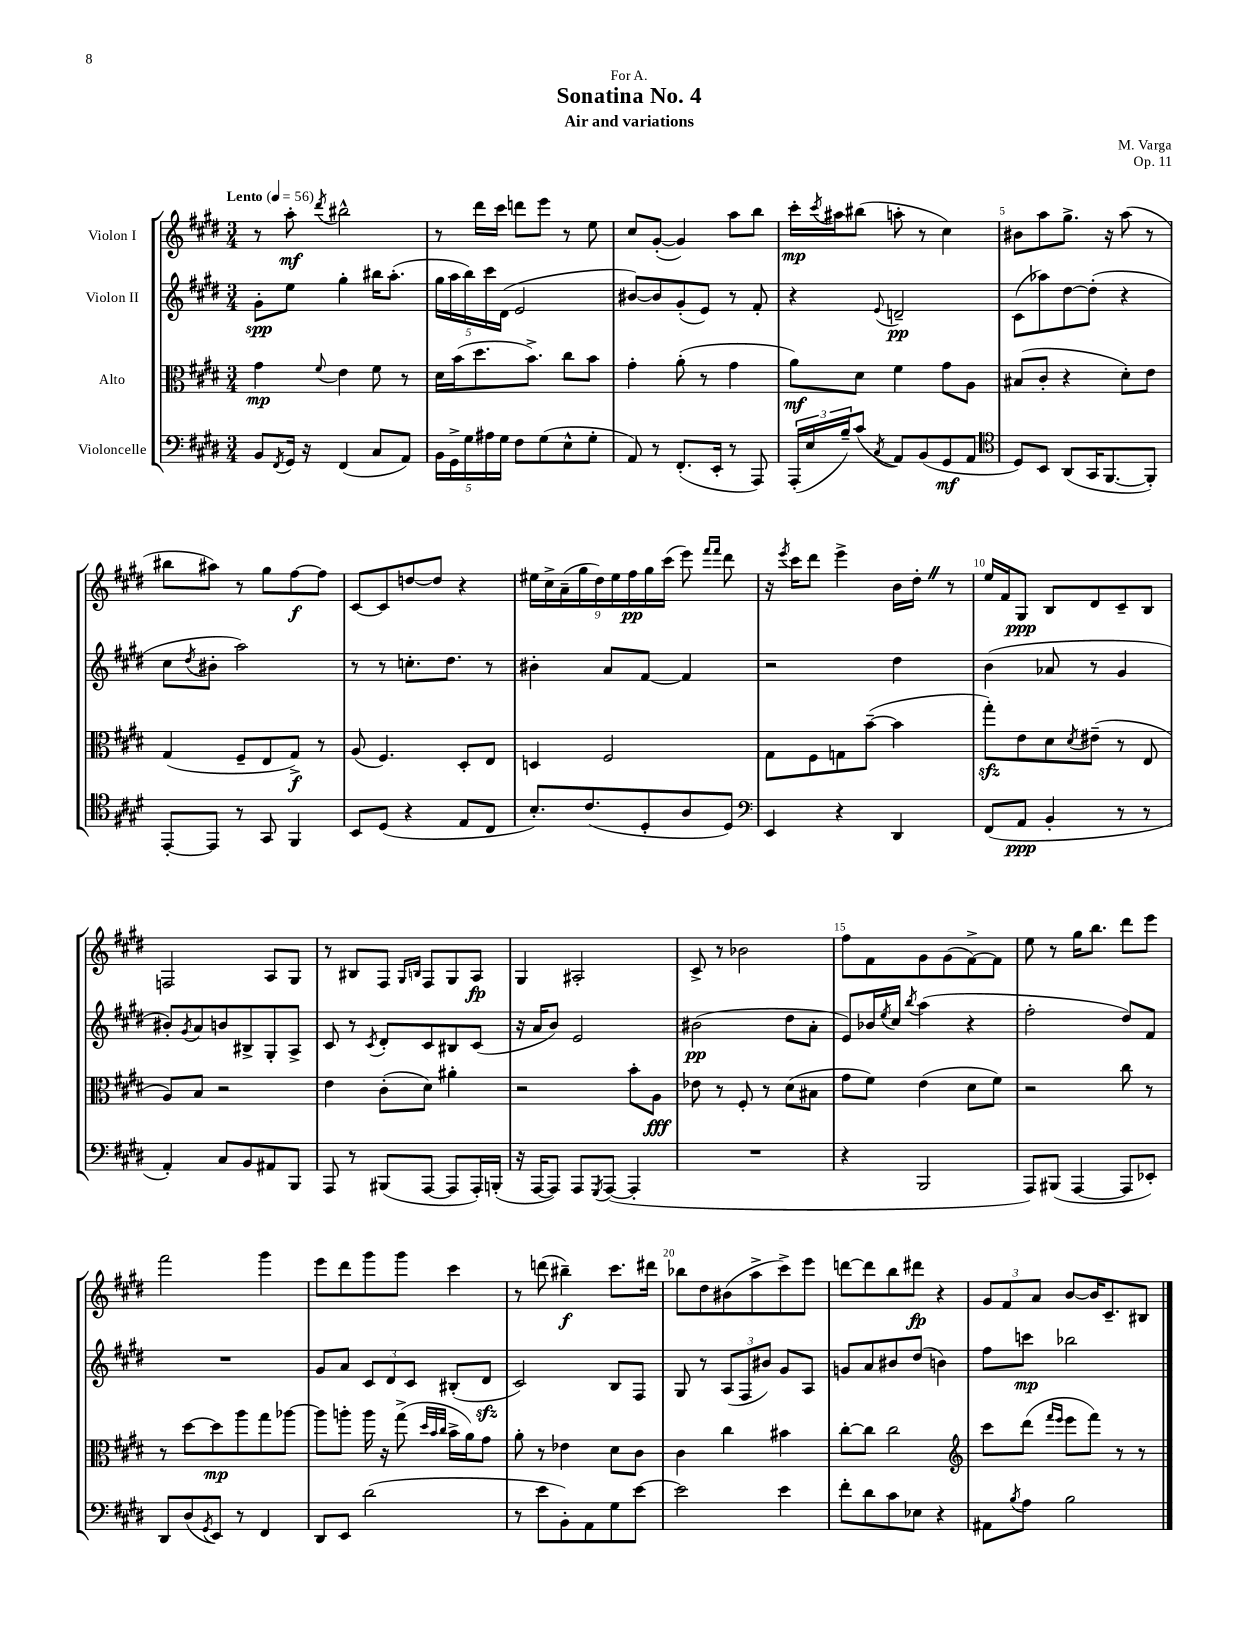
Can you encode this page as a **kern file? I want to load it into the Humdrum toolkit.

**kern	**kern	**kern	**kern
*staff4	*staff3	*staff2	*staff1
*clefF4	*clefC3	*clefG2	*clefG2
*k[f#c#g#d#]	*k[f#c#g#d#]	*k[f#c#g#d#]	*k[f#c#g#d#]
*M3/4	*M3/4	*M3/4	*M3/4
*MM56	*MM56	*MM56	*MM56
8BB/L	4g#\	8g#'\L	8r
8qFF#/	.	.	.
16GG#/Jk	.	8ee\J	8aa'\
16r	.	.	.
.	8qqf#/	.	8qddd#/
(4FF#/	4e\	4gg#'\	2bb#^^\
8C#/L	8f#\	16bb#\LK	.
.	.	(8.aa'\J	.
8AA/J)	8r	.	.
=	=	=	=
20BB\LL	16d#\LL	20gg#\LL	8r
20GG#^\	.	20aa\	.
.	(16b\J	.	.
20G#\	.	20bb\)	.
.	8.dd#\	.	16ddd#\LL
20A#\	.	20ccc#\	.
.	.	.	16ccc#\JJ
20G#\JJ	.	(20d#\JJ	.
8F#\L	.	2e/	8ddd\L
.	8.b^\J)	.	.
(8G#\	.	.	8eee\J
8E^^\	8cc#\L	.	8r
8G#'\J	8b\J	.	8ee\
=	=	=	=
8AA/)	4g#'\	[8b#/L)	8cc#/L
8r	.	8b#/]	([8g#'/J
(8.FF#'/L	(8a'\	(8g#'/	4g#/])
.	8r	8e/J)	.
16EE'/Jk	.	.	.
8r	4g#\	8r	8aa\L
8AAA/)	.	8f#'/	8bb\J
=	=	=	=
(24AAA'/LL	8a\L)	4r	16ccc#'\LL
24E/	.	.	.
.	.	.	8qccc#/
.	.	.	16aa#\J
24B~/J)	.	.	.
(8c#/J	8d#\J	.	(8bb#\J
8qC#/	.	8qqe/	.
8AA/L)	4f#\	2d~/	8aa'\
(8BB/	.	.	8r
8GG#/	8g#\L	.	4cc#\)
8AA/J	8A\J	.	.
=	=	=	=
*clefC4	*	*	*
8D#/L)	(8B#/L	(8c#\L	8b#\L
8BB/J	8c#'/J	8aa-\)	8aa\
(8AA/L	4r	[8dd#\	8.gg#^\J
16GG#/K	.	(8dd#'\]J	.
[8.FF#/	.	.	16r
.	8d#'\L)	4r	(8aa\
8FF#'/]J)	8e\J	.	8r
=	=	=	=
[8EE'/L	(4G#/	8cc#\L	8bb#\L
.	.	8qdd#/	.
8EE/]J	.	8b#'\J	8aa#\J)
8r	8F#~/L	2aa\)	8r
8GG#/	8E/	.	8gg#\L
4FF#/	8G#^/J)	.	[8ff#\
.	8r	.	8ff#\]J
=	=	=	=
8BB/L	(8A/	8r	[8c#/L
(8D#/J	4.F#/)	8r	8c#/]
4r	.	8.cc'\L	[8dd/
.	.	.	8dd/]J
.	.	8.dd#\J	.
8E/L	8D#'/L	.	4r
8C#/J	8E/J	8r	.
=	=	=	=
8.B'/L)	4D/	4b#'\	18ee#\LL
.	.	.	18cc#^\
.	.	.	(18a~\
.	.	.	18gg#\
(8.c#/	.	.	.
.	.	.	18dd#\)
.	2F#/	8a/L	.
.	.	.	18ee#\
.	.	.	18ff#\
8D#'/	.	[8f#/J	.
.	.	.	18gg#\
.	.	.	(18ccc#\JJ
8A/	.	4f#/]	8eee\)
.	.	.	16qqfff#/LL
.	.	.	16qqfff#/JJ
8D#/J)	.	.	8ddd#\
=	=	=	=
*clefF4	*	*	*
4EE/	8G#\L	2r	16r
.	.	.	8qeee/
.	.	.	16ccc#\LK
.	8F#\	.	8ddd#\J
4r	8G\	.	4eee^\
.	([8b~\J	.	.
4DD#/	4b\]	4dd#\	16b\LL
.	.	.	16dd#'\JJ
.	.	.	8r
=	=	=	=
(8FF#/L	8gg#'\L)	(4b\	16ee/LL
.	.	.	16f#/J
8AA/J	8e\	.	8G#/J
4BB'/	8d#\	8a-/	8B/L
.	8qd#/	.	.
.	(8e#~\J	8r	8d#/
8r	8r	4g#/	8c#~/
8r	8E/	.	8B/J
=	=	=	=
4AA'/)	8A/L)	8b#'/L)	2F/
.	.	8qg#/	.
.	8B/J	8a/	.
8C#/L	2r	8b/	.
8BB/	.	8B#^/	.
8AA#/	.	8G#'/	8A/L
8BBB/J	.	8A^/J	8G#/J
=	=	=	=
8AAA/	4e\	8c#/	8r
8r	.	8r	8B#/L
.	.	8qc#/	.
(8BBB#/L	(8c#'\L	8d#'/L	8F#/J
.	.	.	16qqG#/LL
.	.	.	16qqB/JJ
[8AAA/J	8d#\J)	8c#/	8F#/L
8AAA/]L	4a#'\	8B#/	8G#/
16AAA'/L)	.	(8c#/J	8A/J
(16BBB'/JJ	.	.	.
=	=	=	=
16r	2r	16r	4G#/
[16AAA/LK	.	16a/LK	.
8AAA/]J)	.	8b/J)	.
8AAA/L	.	2e/	2A#'/
8qGGG#/	.	.	.
([8AAA/J	.	.	.
4AAA'/]	8b'\L	.	.
.	8A\J	.	.
=	=	=	=
2.r	8e-\	(2b#\	8c#^/
.	8r	.	8r
.	8F#'/	.	2b-\
.	8r	.	.
.	(8d#\L	8dd#\L	.
.	8B#\J	8a'\J	.
=	=	=	=
4r	8g#\L	8e/L)	8ff#\L
.	8f#\J)	16b-/L	8f#\
.	.	8qee/	.
.	.	16cc#/JJ	.
.	.	8qbb/	.
2BBB/	(4e\	(4aa\	8g#\
.	.	.	(8g#\
.	8d#\L	4r	[8f#^\)
.	8f#\J)	.	8f#\]J
=	=	=	=
8AAA/L)	2r	2ff#'\	8ee\
(8BBB#/J	.	.	8r
[4AAA/	.	.	16gg#\LK
.	.	.	8.bb\J
8AAA/]L	8cc#\	8dd#/L)	8ddd#\L
8EE-'/J)	8r	8f#/J	8eee\J
=	=	=	=
8DD#/L	8r	2.r	2fff#\
(8D#/	[8dd#\L	.	.
8qGG#/	.	.	.
8EE/J)	8dd#\]	.	.
8r	8aa\	.	.
4FF#/	8gg#\	.	4ggg#\
.	[8aa-\J	.	.
=	=	=	=
8DD#/L	8aa-\]L	8g#/L	8eee\L
8EE/J	8aa'\J	8a/J	8ddd#\
(2d#\	16aa\	12c#/L	8ggg#\
.	16r	.	.
.	.	12d#/	.
.	(8gg#^\	.	8ggg#\J
.	.	12c#/J	.
.	32qqdd#/LLL	.	.
.	32qqb/	.	.
.	32qqcc#/JJJ	.	.
.	16b^\LL	(8B#'/L	4ccc#\
.	16a\J)	.	.
.	8g#\J	8d#/J	.
=	=	=	=
8r	8a'\	2c#/)	8r
8e\L	8r	.	(8ddd\
8BB'\)	4e-\	.	4bb#~\)
8AA\	.	.	.
8G#\	8d#\L	8B/L	8.ccc#\L
[8e\J	8c#\J	8F#/J	.
.	.	.	16ddd#\Jk
=	=	=	=
2e\]	4c#\	8G#/	8bb-\L
.	.	8r	8dd#\
.	4cc#\	(12A/L	(8b#\
.	.	12F#/	.
.	.	.	8aa^\
.	.	12b#/J)	.
4e\	4b#\	8g#/L	8ccc#^\)
.	.	8A/J	8eee\J
=	=	=	=
8f#'\L	[8cc#'\L	8g/L	[8ddd\L
8d#\	8cc#\]J	8a/	8ddd\]
8c#\	2cc#\	8b#/	8bb\
8E-\J	.	(8dd#/J	8ddd#\J
4r	.	4b\)	4r
=	=	=	=
*	*clefG2	*	*
8AA#\L	8ccc#\L	8ff#\L	12g#/L
.	.	.	12f#/
8qB/	.	.	.
8A\J	(8ddd#\J	8ccc\J	.
.	.	.	12a/J
.	16qqfff#/LL	.	.
.	16qqeee/JJ	.	.
2B\	8eee\L	2bb-\	[8b/L
.	8fff#\J)	.	16b/]K
.	.	.	8.c#~/
.	8r	.	.
.	8r	.	8B#/J
==	==	==	==
*-	*-	*-	*-
